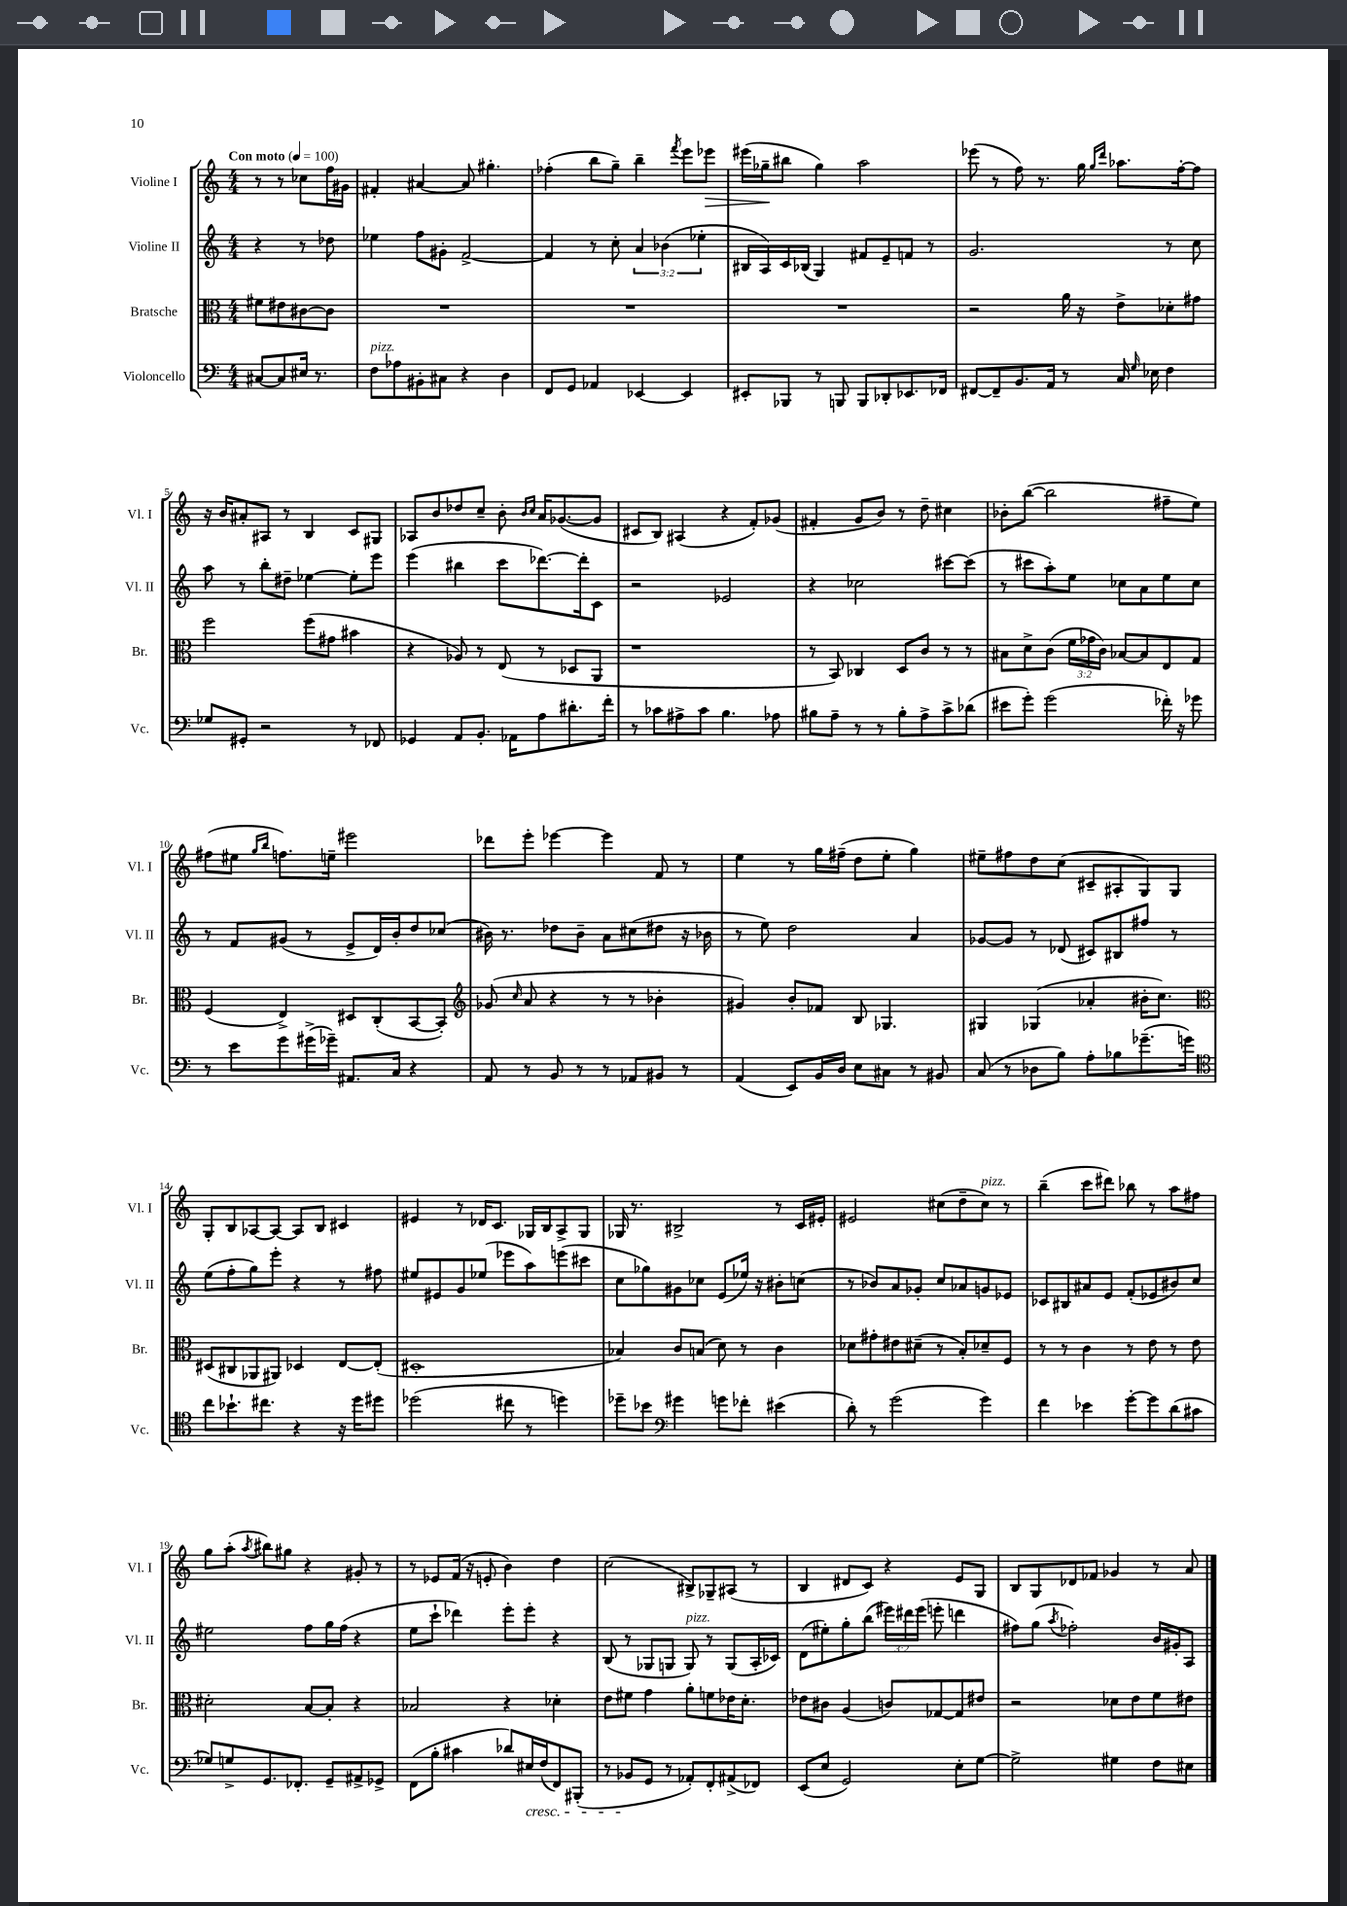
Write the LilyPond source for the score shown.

<<
\new StaffGroup <<
\new Staff = "s0" \with { instrumentName = "Violine I" shortInstrumentName = "Vl. I" } {
    \clef treble \key c \major \numericTimeSignature \time 4/4 \partial 2 \tempo "Con moto" 4 = 100
    \autoBeamOff r8 r8 ces''8[ f''16 gis'16] |
    fis'4-. ais'4~ ais'8 gis''4.-. |
    fes''4-.( b''8[ g''8]--) b''4-- \acciaccatura { f'''8 } e'''8[ ees'''8]\> |
    eis'''16[( ges''16--\! bis''8] ges''4) a''2 |
    ees'''8( r8 f''8) r8. g''16 \grace { g''16[ d'''16] } aes''8.[ f''16~-. f''8] |
    r16 b'16[ ais'8-. ais8] r8 b4 c'8[ gis8] |
    aes8[ b'8 des''8 c''8]-- b'8-. \grace { b'16[ c''16] } a'16[ ges'8.~( ges'8] |
    cis'8[ b8]) ais4( r4 f'8[-.) ges'8]( |
    fis'4-. g'8[ b'8]) r8 d''8-- cis''4 |
    bes'8[-. b''8]~( b''2 fis''8[-- e''8]) |
    fis''8[( eis''8] \grace { g''16[ b''16] } f''8.[) e''16]-- eis'''2 |
    des'''8[ e'''8]-. ees'''4~ ees'''4 f'8 r8 |
    e''4 r8 g''16[ fis''16]--( d''8[ e''8]-. g''4) |
    eis''8[-- fis''8 d''8 c''8]( cis'8[-- ais8-. g8) g8] |
    g8[-. b8 aes8~ aes8]~ aes8[ b8] cis'4 |
    eis'4 r8 des'16[ c'8.] ges16[ b16 a8-> ges8] |
    ges16 r8. bis2-> r8 c'16[ eis'16]-. |
    eis'2 cis''8[( d''8-- cis''8]^\markup { \italic "pizz." }) r8 |
    b''4--( c'''8[ dis'''8]) bes''8 r8 a''8[ fis''8] |
    g''8[ a''8]-.( \acciaccatura { a''8 } bis''8[) gis''8] r4 gis'8-. r8 |
    r8 ees'8[ f'16]( r16 e'8-. b'4) d''4 |
    c''2( bis8[->) ges8-- ais8]( r8 |
    b4 dis'8[ c'8]) r4 e'8[ g8] |
    b8[ g8 des'8 fes'8] ges'4 r8 a'8 \bar "|." |
}
\new Staff = "s1" \with { instrumentName = "Violine II" shortInstrumentName = "Vl. II" } {
    \clef treble \key c \major \numericTimeSignature \time 4/4 \override Staff.TupletNumber.text = #tuplet-number::calc-fraction-text \partial 2
    \autoBeamOff r4 r8 des''8 |
    ees''4 f''8[ gis'8]-. f'2~-> |
    f'4 r8 c''8-. \tuplet 3/2 { a'4 bes'4( ees''4-. } |
    bis16[ a16) c'16 bes16]( g4) fis'8[ e'8-- f'8] r8 |
    g'2. r8 c''8 |
    a''8 r8 b''8[-. dis''8]-- ees''4~ ees''8[-. e'''8] |
    e'''4( bis''4 c'''8[ des'''8.~) des'''16-. c'8] |
    r2 ees'2 |
    r4 ces''2 cis'''8[~ cis'''8]( |
    r8 cis'''8[ a''8-.) e''8] ces''8[ a'8 e''8 ces''8] |
    r8 f'8[ gis'8]( r8 e'8[-> d'16) b'16-. d''8 ces''8]( |
    bis'16) r8. des''8[ bis'8]-- a'8[ cis''8( dis''8] r16 bes'16 |
    r8 e''8) d''2 a'4 |
    ges'8[~ ges'8] r8 des'8( cis'8[) bis8 fis''8] r8 |
    e''8[( f''8-. g''8) e'''8]-. r4 r8 fis''8 |
    eis''8[ eis'8 g'8 ees''8]( ees'''8[ a''8) e'''8( cis'''8] |
    c''8[ ges''8) gis'8 ces''8] e'8[( ees''16]) r16 bis'8[-. c''8]( |
    r8 bes'8[) a'8 ges'8]-. c''8[ aes'8 g'8 ees'8] |
    ces'8[ bis8 ais'8 e'8] f'8[-.( ees'8 bis'8) c''8] |
    eis''2 f''8[ g''16 f''16]( r4 |
    e''8[ c'''8]-! des'''4) e'''8[-. e'''8]-. r4 |
    b8( r8 ges8[ g8] g8^\markup { \italic "pizz." }) r8 g8[( a16-. ces'16]) |
    d'8[( eis''8-.) g''8-. b''8]( \tuplet 3/2 { eis'''16[) dis'''16 eis'''16]( } e'''8-. d'''4 |
    fis''8[) g''8]( \acciaccatura { a''8 } fes''2-.) b'16[ gis'16-. a8] \bar "|." |
}
\new Staff = "s2" \with { instrumentName = "Bratsche" shortInstrumentName = "Br." } {
    \clef alto \key c \major \numericTimeSignature \time 4/4 \override Staff.TupletNumber.text = #tuplet-number::calc-fraction-text \partial 2
    \autoBeamOff fis'8[ eis'8 cis'8~ cis'8] |
    R1 |
    R1 |
    R1 |
    r2 a'16 r16 e'8[-> des'8-. gis'8] |
    f''2 f''8[( gis'8] bis'4 |
    r4 aes8) r8 e8( r8 des8[ a,8] |
    r1 |
    r8 b,8) ces4 d8[ c'8] r8 r8 |
    bis8[ d'8-> c'8]( \tuplet 3/2 { f'16[ ges'16 c'16]) } bes8[~ bes8 e8 g8] |
    f4( e4->) dis8[ c8-.( b,8~ b,8]-.) |
    \clef treble ges'8( \grace { c''16 } a'8 r4 r8 r8 bes'4-. |
    gis'4) b'8[-. fes'8] b8 ges4. |
    gis4 ges4( aes'4-. bis'16[-. c''8.]) |
    \clef alto dis8[( cis8 aes,8 ais,8]) des4 e8[~ e8]-.( |
    dis1-. |
    bes4) c'8[ b8]( d'8) r8 c'4 |
    des'8[ gis'8-. eis'8 dis'8]--( r8 b8[-.) des'8-- f8] |
    r8 r8 c'4 r8 e'8 r8 e'8 |
    dis'2-. b8[~ b8]-. r4 |
    bes2 r4 des'4-. |
    e'8[ fis'8] g'4 a'8[-. f'8 ees'16 d'8.]-. |
    ees'8[ cis'8] a4( c'8[) ges8~ ges8 eis'8] |
    r2 des'8[ e'8 f'8 eis'8] \bar "|." |
}
\new Staff = "s3" \with { instrumentName = "Violoncello" shortInstrumentName = "Vc." } {
    \clef bass \key c \major \numericTimeSignature \time 4/4 \partial 2
    \autoBeamOff cis8[~ cis8 eis16] r8. |
    f8[^\markup { \italic "pizz." } aes8 bis,8-. cis8] r4 d4 |
    f,8[ g,8] aes,4 ees,4~ ees,4 |
    eis,8[-. bes,,8] r8 b,,8 b,,8[ des,8-. ees,8. fes,16] |
    fis,8[~ fis,8-- b,8. a,16] r8 c16 \grace { g16 } ees16 f4 |
    ges8[ gis,8]-. r2 r8 fes,8 |
    ges,4 a,8[ b,8.]-. aes,16[ a8 dis'8.-. f'16]-. |
    r8 ces'8[ ais8-> ces'8] b4. aes8 |
    bis8[ a8]-- r8 r8 bis8[-. a8-> c'8-> des'8]( |
    eis'8[ g'8]-.) g'2( fes'16-.) r16 ges'8 |
    r8 e'8[ g'8 gis'16->( ges'16]--) ais,8.[ c16] r4 |
    a,8 r8 b,8 r8 r8 aes,8[ bis,8] r8 |
    a,4( e,8[) b,16 d16] e8[ cis8] r8 bis,8 |
    c8( r8 des8[ b8]) a8[-. bes8 ges'8.--( g'16]) |
    \clef tenor c''8[ bes'8.-! cis''8.] r4 r16 d''16[ dis''8] |
    des''2( cis''8 r8 d''4) |
    des''8[-- bes'8] \clef bass gis'4 g'8[ fes'8]-. eis'4( |
    d'8-.) r8 g'2( g'4) |
    f'4 ees'4 g'8[~-. g'8 d'8( cis'8] |
    ges8[) g8-> g,8. fes,8.]-. g,8[-- ais,8-> ges,8]-> |
    f,8[( b8]-. cis'4 des'8[) eis16\cresc f16( f,8) bis,,8]-.( |
    r8 bes,8[\! g,8] r8 aes,8[-.) f,8-. ais,8->( fes,8]) |
    e,8[( e8] g,2) e8[-. g8]~ |
    g2-> gis4 f8[ eis8] \bar "|." |
}
>>
>>
